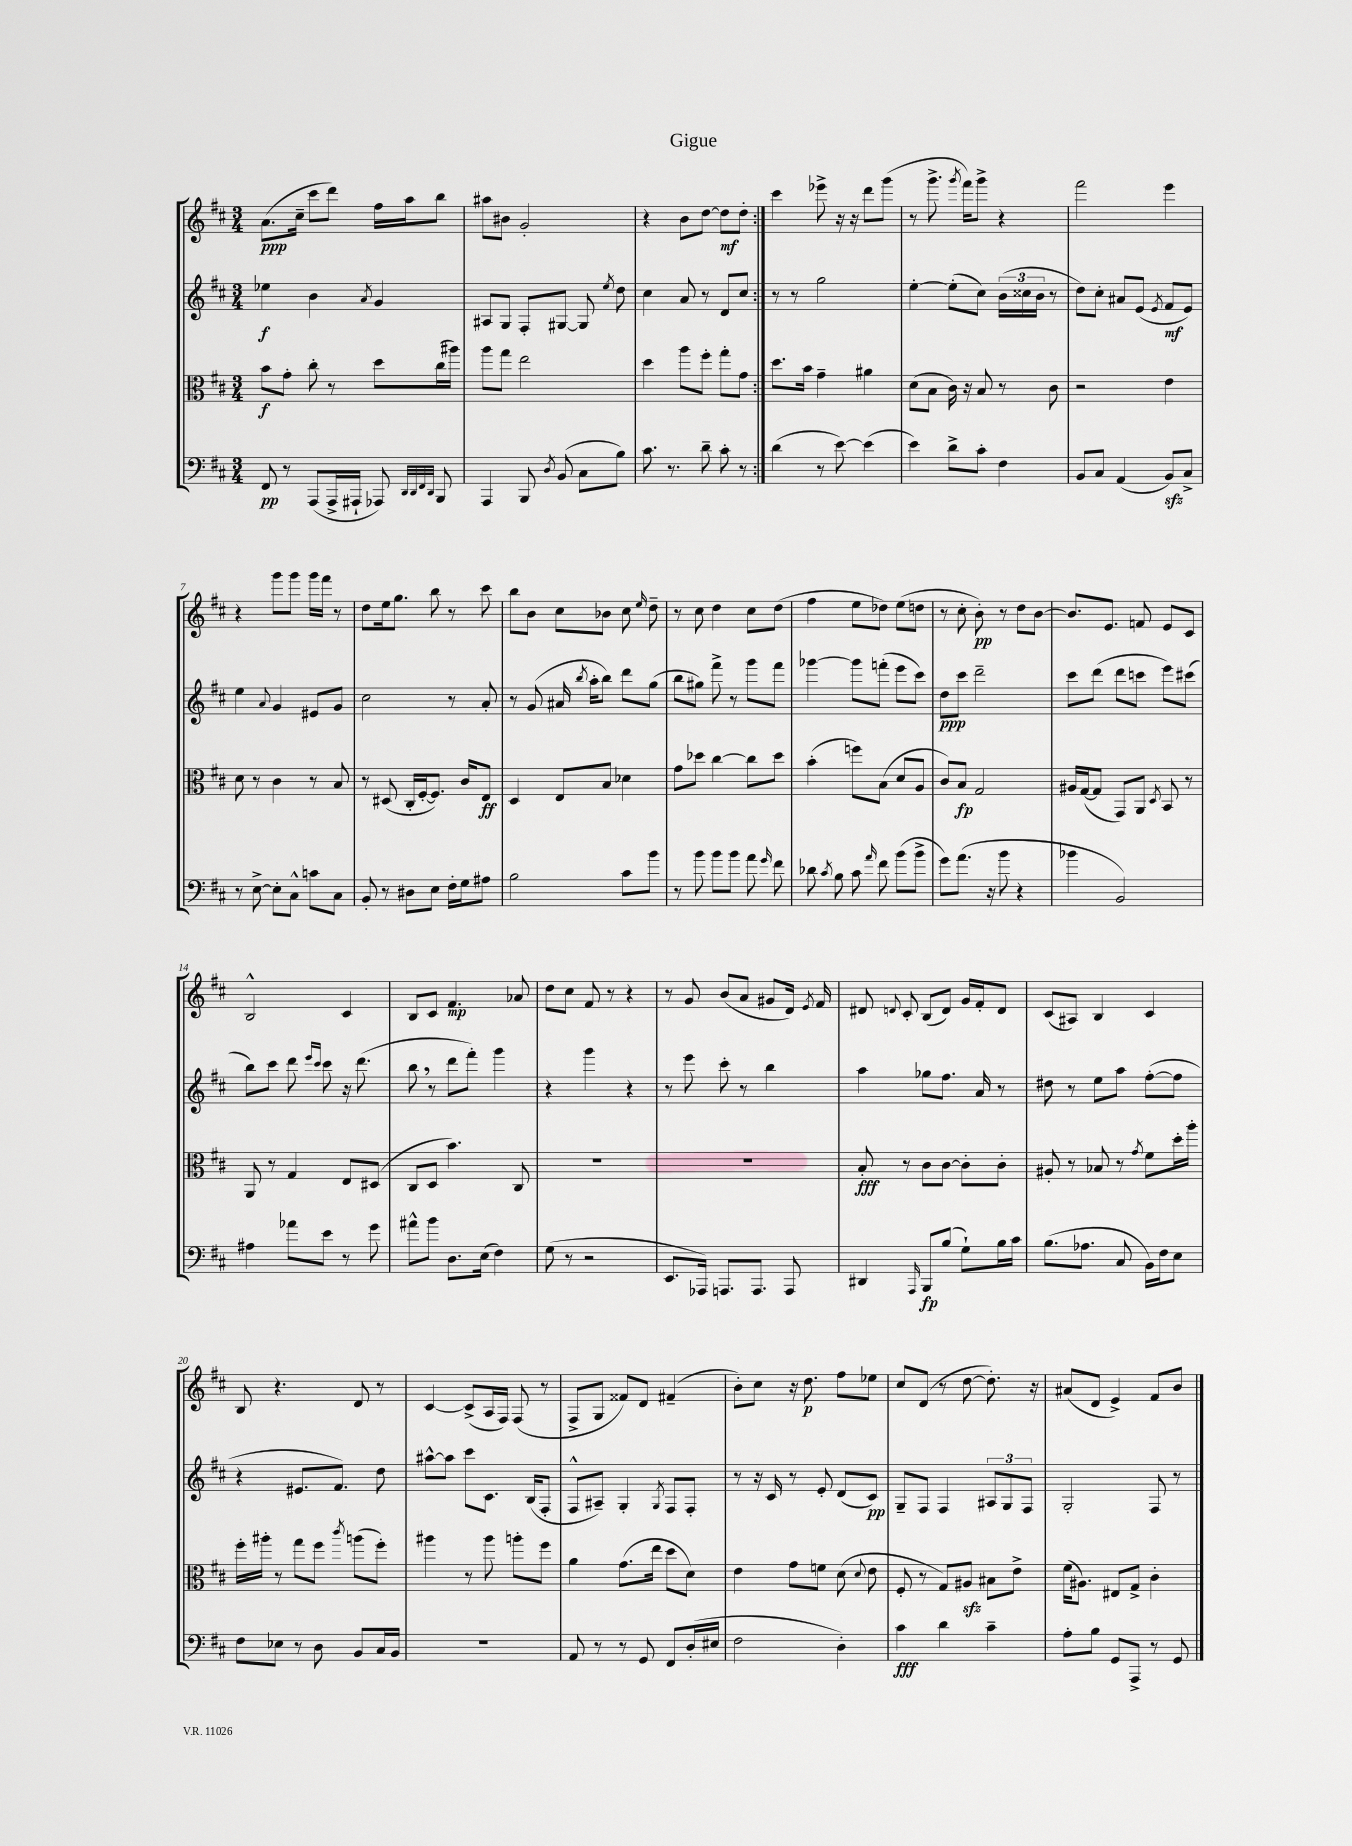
\header { title = "Gigue" }
<<
\new StaffGroup <<
\new Staff = "s0" {
    \clef treble \key d \major \numericTimeSignature \time 3/4
    \autoBeamOff \repeat volta 2 { a'8.[\ppp( cis''16]-- cis'''8[ d'''8]) fis''16[ a''16 b''8] |
    ais''8[ bis'8] g'2-. |
    r4 b'8[ d''8]~ d''8[\mf d''8]-. | }
    cis'''4 ees'''8-> r16 r16 d'''8[ g'''8]( |
    r8 g'''8.-> \acciaccatura { g'''8 } fis'''16[) g'''8]-> r4 |
    fis'''2 e'''4 |
    r4 g'''8[ g'''8] g'''16[ fis'''16] r8 |
    d''8[ e''16 g''8.] b''8 r8 cis'''8 |
    b''8[ b'8] cis''8[ bes'8] cis''8 \grace { e''16 } d''8-- |
    r8 cis''8 d''4 cis''8[ d''8]( |
    fis''4 e''8[ des''8]) e''8[( d''8] |
    r8 cis''8-. b'8-.\pp) r8 d''8[ b'8]~ |
    b'8.[ e'8.] f'8 e'8[ cis'8] |
    b2-^ cis'4 |
    b8[ cis'8] fis'4.\mp aes'8 |
    d''8[ cis''8] fis'8 r8 r4 |
    r8 g'8 b'8[( a'8] gis'8[ d'16]) \acciaccatura { e'8 } fis'16 |
    dis'8 \appoggiatura { d'8 } cis'8-. b8[( d'8]) g'16[ fis'16-. d'8] |
    cis'8[( ais8]) b4 cis'4 |
    b8 r4. d'8 r8 |
    cis'4~ cis'8[->( a16 fis16]) fis8( r8 |
    fis8[-> g8] fisis'8[) d'8] fis'4--( |
    b'8[-.) cis''8] r16 d''8.\p fis''8[ ees''8] |
    cis''8[ d'8]( r8 d''8~ d''8.-.) r16 |
    ais'8[( d'8] e'4->) fis'8[ b'8] \bar "|." |
}
\new Staff = "s1" {
    \clef treble \key d \major \numericTimeSignature \time 3/4
    \autoBeamOff \repeat volta 2 { ees''4\f b'4 \acciaccatura { a'8 } g'4 |
    ais8[ g8] fis8[-. gis8]~ gis8 \acciaccatura { e''8 } d''8 |
    cis''4 a'8 r8 d'8[ cis''8] | }
    r8 r8 g''2 |
    e''4~-. e''8[-.( cis''8]) \tuplet 3/2 { b'16[( cisis''16 b'16] } r8 |
    d''8[) cis''8]-. ais'8[ e'8]( \acciaccatura { e'8 } fis'8[\mf e'8]) |
    e''4 \appoggiatura { a'8 } g'4 eis'8[ g'8] |
    cis''2 r8 a'8-. |
    r8 g'8( ais'16 \acciaccatura { b''8 } a''16[-. b''8]) d'''8[ g''8]( |
    b''8[ gis''8]) fis'''8-> r8 g'''8[ fis'''8] |
    ges'''4~ ges'''8[ f'''8]-.( e'''8[ cis'''8]) |
    d''8[\ppp cis'''8] d'''2-- |
    cis'''8[ d'''8]( d'''8[ c'''8] e'''8[) cis'''8]( |
    b''8[) cis'''8] d'''8 \grace { e'''16[ cis'''16] } cis'''8 r16 d'''8.( |
    b''8 \breathe r8 d'''8[ fis'''8]-.) g'''4 |
    r4 g'''4 r4 |
    r8 e'''8 cis'''8-. r8 b''4 |
    a''4 ges''8[ fis''8.] a'16 r8 |
    dis''8 r8 e''8[ a''8] fis''8[~-.( fis''8] |
    r4 eis'8.[ fis'8.]) d''8 |
    ais''8[~-^ ais''8] cis'''8[ cis'8.] b16[( fis8]-. |
    fis8[-^ ais8]--) g4-. \acciaccatura { g8 } fis8[ fis8]-. |
    r8 r16 cis'16 r8 e'8-. d'8[( cis'8]\pp) |
    g8[-- fis8] fis4 \tuplet 3/2 { ais8[ g8 fis8] } |
    g2-. fis8 r8 \bar "|." |
}
\new Staff = "s2" {
    \clef alto \key d \major \numericTimeSignature \time 3/4
    \autoBeamOff \repeat volta 2 { b'8[\f g'8]-. cis''8-. r8 d''8[ cis''16( ais''16]) |
    a''8[ g''8] e''2 |
    d''4 a''8[ fis''8]-. g''8[-. g'8] | }
    d''8.[ b'16] g'4-- ais'4 |
    d'8[( b8] cis'16) r16 b8 r8 cis'8 |
    r2 e'4 |
    d'8 r8 cis'4 r8 b8 |
    r8 dis8( cis16[-. fis16~-. fis8.]) cis'16[ e8]\ff |
    d4 e8[ b8] des'4 |
    g'8[ des''8] cis''4~ cis''8[ des''8] |
    b'4-.( f''8[) b8]( d'8[ a8] |
    cis'8[) b8]\fp g2 |
    ais16[ g16~( g8] g,8[) a,8] \acciaccatura { d8 } b,8 r8 |
    a,8 r8 g4 e8[ dis8]( |
    cis8[ d8] b'4.) cis8 |
    R2. |
    R2. |
    b8-.\fff r8 cis'8[ cis'8]~ cis'8[-. cis'8]-. |
    ais8-. r8 bes8 r8 \acciaccatura { g'8 } fis'8[ d''16-. a''16]-. |
    fis''16[-. ais''16]-. r8 g''8[ fis''8] \acciaccatura { cis'''8 } a''8[( fis''8]-.) |
    ais''4 r8 ais''8 a''8[-. fis''8] |
    a'4 g'8.[( e''16] d''8[ d'8]) |
    e'4 g'8[ f'8] d'8( \appoggiatura { d'8 } e'8 |
    fis8-. r8 g8[) ais8]\sfz bis8[ e'8]-> |
    fis'16[( ais8.]) eis8[ g8]-> cis'4-. \bar "|." |
}
\new Staff = "s3" {
    \clef bass \key d \major \numericTimeSignature \time 3/4
    \autoBeamOff \repeat volta 2 { fis,8\pp r8 a,,8[( a,,16-> ais,,16]-! aes,,8) \grace { d,32[ d,32 fis,32 d,32] } b,,8 |
    a,,4 b,,8 \acciaccatura { d8 } b,8( cis8[ b8]) |
    cis'8. r8. d'8-- cis'8-. r8 | }
    d'4( r8 e'8~) e'4( |
    e'4) d'8[-> cis'8]-. fis4 |
    b,8[ cis8] a,4( b,8[\sfz) cis8]-> |
    r8 e8~-> e8[-. cis8]-^ c'8[ cis8] |
    b,8-. r8 dis8[ e8] fis16[-. g16 ais8] |
    b2 cis'8[ b'8] |
    r8 b'8 b'8[ b'8] a'8 \grace { g'16 } fis'8 |
    des'8 \acciaccatura { cis'8 } b8 cis'8 \grace { a'16 } fis'8 b'8[( b'8]-> |
    g'8[) a'8.]( r16 b'8 r4 |
    bes'4 b,2) |
    ais4 aes'8[ e'8] r8 g'8 |
    ais'8[-^ b'8] d8.[ e16]( fis4) |
    g8( r8 r2 |
    e,8.[ aes,,16]) a,,8.[ a,,8.] a,,8 |
    dis,4 \grace { a,,16 } b,,8[\fp b8]( g8[-!) b16 cis'16] |
    b8.[( aes8.] cis8 b,16[) fis16 e8] |
    fis8[ ees8] r8 d8 b,8[ cis16 b,16] |
    R2. |
    a,8 r8 r8 g,8 fis,8[ d16-.( eis16] |
    fis2 d4-.) |
    cis'4\fff d'4 cis'4-- |
    a8[-. b8] g,8[ a,,8]-> r8 g,8 \bar "|." |
}
>>
>>
